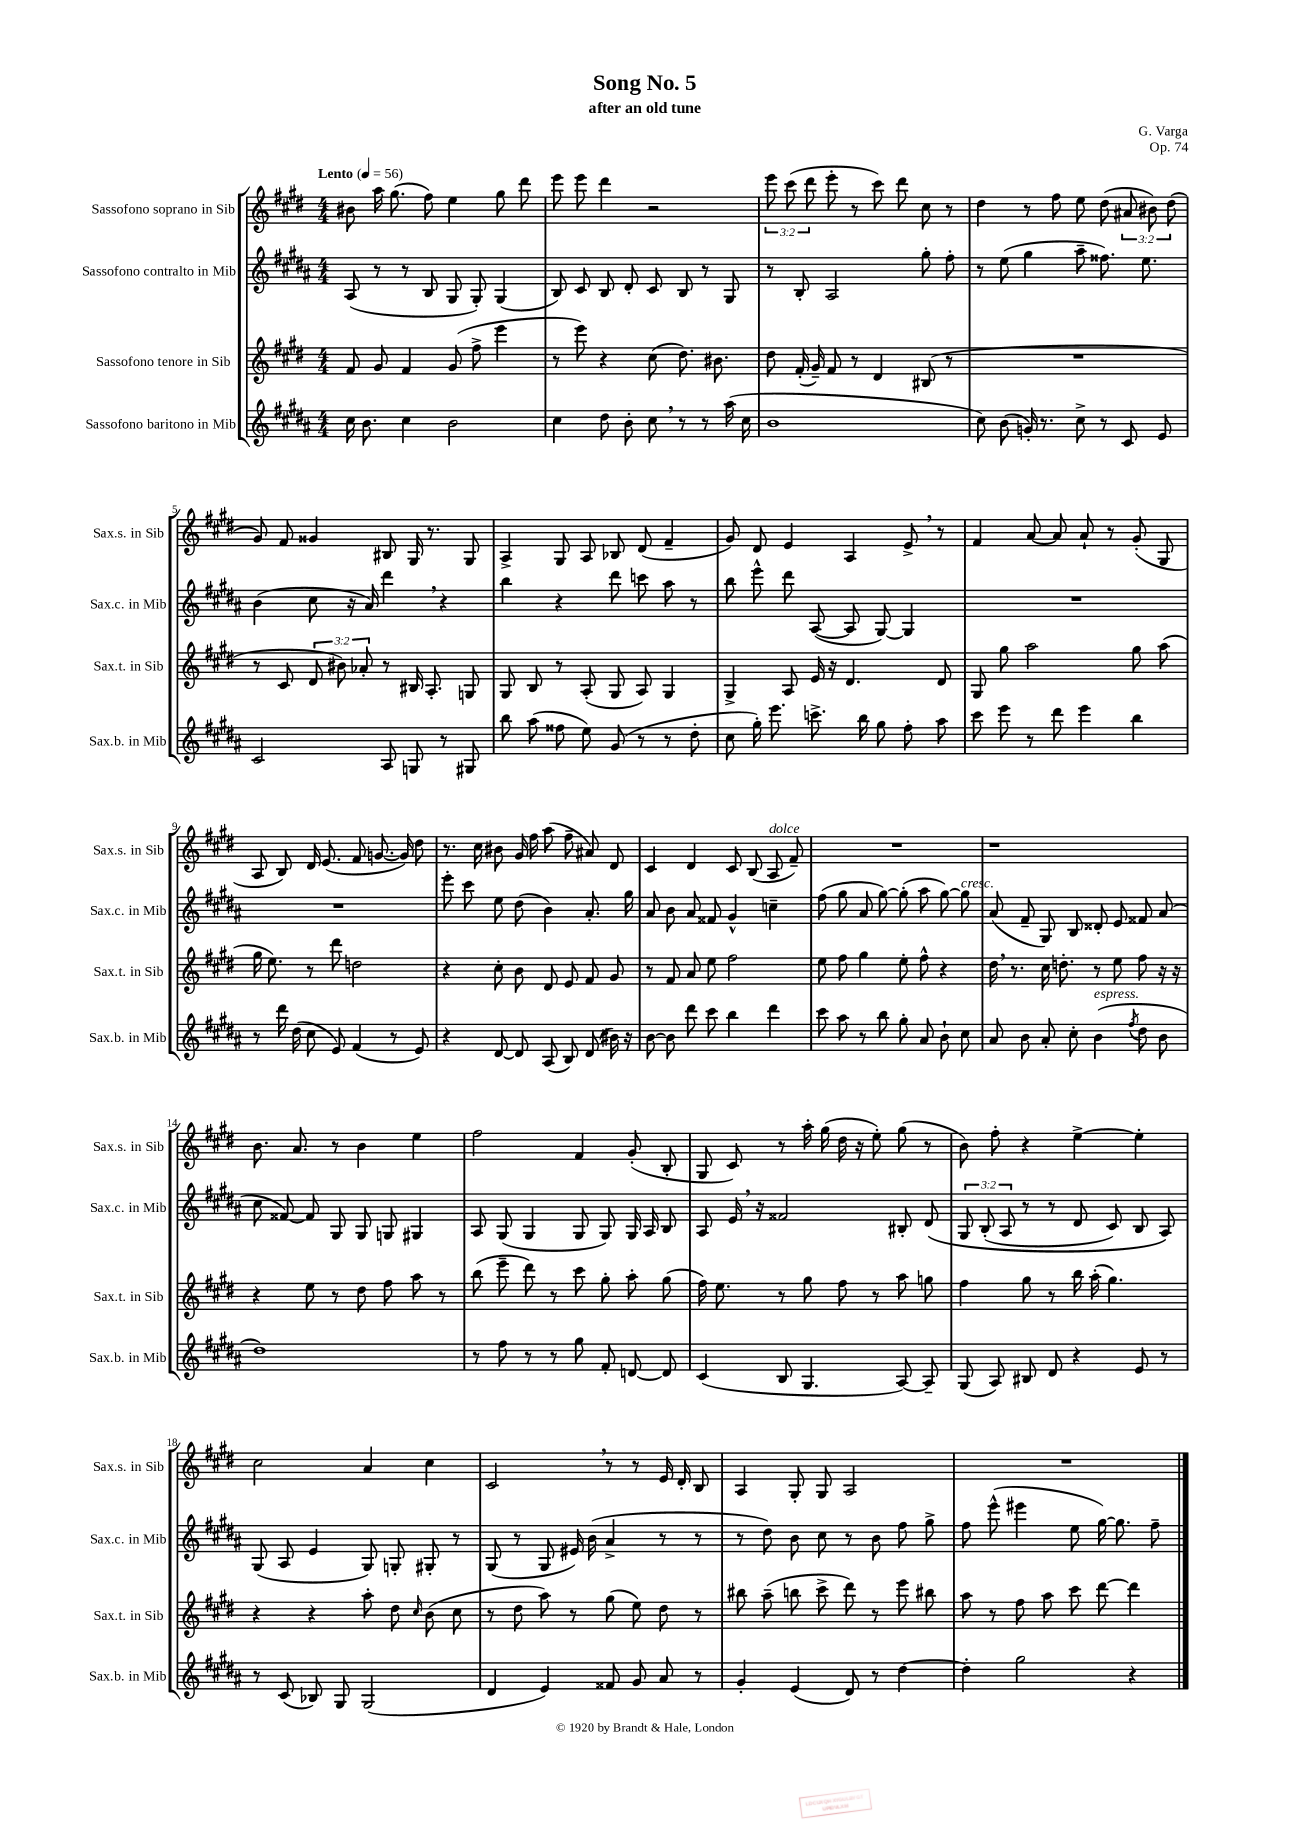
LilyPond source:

\header { title = "Song No. 5" composer = "G. Varga" subtitle = "after an old tune" opus = "Op. 74" }
<<
\new StaffGroup <<
\new Staff = "s0" \with { instrumentName = "Sassofono soprano in Sib" shortInstrumentName = "Sax.s. in Sib" } {
    \clef treble \key e \major \numericTimeSignature \time 4/4 \override Staff.TupletNumber.text = #tuplet-number::calc-fraction-text \tempo "Lento" 4 = 56
    \autoBeamOff bis'8 a''16 gis''8.( fis''8) e''4 gis''8 dis'''8 |
    e'''8 e'''8 dis'''4 r2 |
    \tuplet 3/2 { e'''8 cis'''8( dis'''8 } e'''8-. r8 cis'''8) dis'''8 cis''8 r8 |
    dis''4 r8 fis''8 e''8 dis''8( \tuplet 3/2 { ais'8 bis'8) dis''8( } |
    gis'8) fis'8 gisis'4 bis8 gis16 r8. gis8 |
    a4-> gis8 a8 bes8 dis'8( fis'4-- |
    gis'8) dis'8 e'4 a4 e'8-> \breathe r8 |
    fis'4 a'8~ a'8 a'8-! r8 gis'8-.( gis8 |
    a8 b8) dis'16 e'8.( fis'8 g'8.~ g'16) dis''8 |
    r8. cis''16 bis'8 gis'16 fis''16 a''8( fis''8-- ais'8) dis'8 |
    cis'4 dis'4 cis'8 b8( a8^\markup { \italic "dolce" } fis'8--) |
    R1 |
    r1 |
    b'8. a'8. r8 b'4 e''4 |
    fis''2 fis'4 gis'8-.( b8-. |
    gis8 cis'8) r8 a''16-. gis''16( dis''16 r16 e''8-.) gis''8( r8 |
    b'8) fis''8-. r4 e''4~-> e''4-. |
    cis''2 a'4 cis''4 |
    cis'2 \breathe r8 r8 e'16 dis'16-. b8 |
    a4 gis8-. gis8 a2 |
    R1 \bar "|." |
}
\new Staff = "s1" \with { instrumentName = "Sassofono contralto in Mib" shortInstrumentName = "Sax.c. in Mib" } {
    \clef treble \key b \major \numericTimeSignature \time 4/4 \override Staff.TupletNumber.text = #tuplet-number::calc-fraction-text
    \autoBeamOff ais8( r8 r8 b8 gis8 gis8-.) gis4( |
    b8) cis'8 b8 dis'8-. cis'8 b8 r8 gis8 |
    r8 b8-. ais2 gis''8-. fis''8-. |
    r8 e''8( gis''4 ais''8-- fisis''8.) e''8. |
    b'4( cis''8 r16 ais'16) dis'''4 \breathe r4 |
    b''4 r4 dis'''8 c'''8 ais''8 r8 |
    b''8 e'''8-^ dis'''8 ais8~( ais8 gis8~) gis4 |
    R1 |
    R1 |
    e'''8-. cis'''8 e''8 dis''8( b'4) ais'8.-. gis''16 |
    ais'8 b'8 ais'8 fisis'8 gis'4-^ c''4-- |
    fis''8( gis''8 ais'8 gis''8~) gis''8-.( ais''8 gis''8~) gis''8^\markup { \italic "cresc." } |
    ais'8( fis'8-- gis8) b8 disis'8-. e'8 fisis'8 ais'8( |
    cis''8 fisis'8~) fisis'8 gis8 gis8 g8 gis4 |
    ais8 gis8( gis4 gis8 gis8) gis16 ais16 b8 |
    ais8 e'16 \breathe r16 fisis'2 bis8-. dis'8\( |
    \tuplet 3/2 { gis8 b8-.( ais8 } r8 r8 dis'8 cis'8) b8 ais8\) |
    gis8( ais8 e'4 gis8) g8-. gis8-. r8 |
    gis8( r8 gis8 eis'16) b'16( ais'4-> r8 r8 |
    r8 dis''8) b'8 cis''8 r8 b'8 fis''8 gis''8-> |
    fis''8 e'''8-^( eis'''4 e''8 gis''16~) gis''8. fis''8-- \bar "|." |
}
\new Staff = "s2" \with { instrumentName = "Sassofono tenore in Sib" shortInstrumentName = "Sax.t. in Sib" } {
    \clef treble \key e \major \numericTimeSignature \time 4/4 \override Staff.TupletNumber.text = #tuplet-number::calc-fraction-text
    \autoBeamOff fis'8 gis'8 fis'4 gis'8( fis''8-> e'''4 |
    r8 e'''8) r4 cis''8( dis''8.) bis'8. |
    dis''8 fis'16-.( gis'16--) fis'8 r8 dis'4 bis8( r8 |
    R1 |
    r8 cis'8 \tuplet 3/2 { dis'8 bis'8) aes'8-. } r8 bis16 a8.-. g8 |
    gis8 b8 r8 a8-.( gis8 a8) gis4 |
    gis4-> a8 e'16 r16 dis'4. dis'8 |
    gis8 gis''8 a''2 gis''8 a''8( |
    gis''16 e''8.) r8 dis'''8 d''2 |
    r4 cis''8-. b'8 dis'8 e'8 fis'8 gis'8 |
    r8 fis'8 a'8 e''8 fis''2 |
    e''8 fis''8 gis''4 e''8-. fis''8-^ r4 |
    dis''16 \breathe r8. cis''16 d''8.-. r8 e''8 fis''8 r16 r16 |
    r4 e''8 r8 dis''8 fis''8 a''8 r8 |
    b''8( e'''8-- dis'''8) r8 cis'''8 gis''8-. a''8-. gis''8( |
    fis''16) e''8. r8 gis''8 fis''8 r8 a''8 g''8 |
    fis''4 gis''8 r8 b''16 a''16-.( gis''4.) |
    r4 r4 a''8-. dis''8 \grace { cis''16 } b'8( cis''8 |
    r8 dis''8 a''8) r8 gis''8( e''8) dis''8 r8 |
    bis''8 a''8--( b''8 cis'''8-> dis'''8) r8 e'''8 bis''8 |
    a''8 r8 fis''8 a''8 cis'''8 dis'''8~ dis'''4 \bar "|." |
}
\new Staff = "s3" \with { instrumentName = "Sassofono baritono in Mib" shortInstrumentName = "Sax.b. in Mib" } {
    \clef treble \key b \major \numericTimeSignature \time 4/4
    \autoBeamOff cis''16 b'8. cis''4 b'2 |
    cis''4 dis''8 b'8-. cis''8 \breathe r8 r8 ais''16( cis''16 |
    b'1 |
    cis''8) b'8( g'16-.) r8. cis''8-> r8 cis'8 e'8 |
    cis'2 ais8 g8 r8 gis8 |
    b''8 ais''8( fisis''8 e''8) gis'8( r8 r8 dis''8-. |
    cis''8 gis''16-.) e'''8. c'''8.-> b''16 gis''8 fis''8-. ais''8 |
    cis'''8 e'''8 r8 dis'''8 e'''4 b''4 |
    r8 dis'''16 dis''16( cis''8 e'8) fis'4( r8 e'8) |
    r4 dis'8~ dis'8 ais8( b8) dis'8( bis'16) r16 |
    b'8~ b'8 dis'''8 cis'''8 b''4 dis'''4 |
    cis'''8 ais''8 r8 b''8 gis''8-. ais'8 b'8-! cis''8 |
    ais'8 b'8 ais'8-. cis''8-. b'4^\markup { \italic "espress." }( \acciaccatura { fis''8 } dis''8 b'8 |
    dis''1) |
    r8 fis''8 r8 r8 gis''8 fis'8-. d'8~ d'8 |
    cis'4( b8 gis4. ais8~) ais8-- |
    gis8( ais8) bis8 dis'8 r4 e'8 r8 |
    r8 cis'8( bes8) gis8 gis2( |
    dis'4 e'4) fisis'8 gis'8 ais'8 r8 |
    gis'4-. e'4( dis'8) r8 dis''4~ |
    dis''4-. gis''2 r4 \bar "|." |
}
>>
>>
